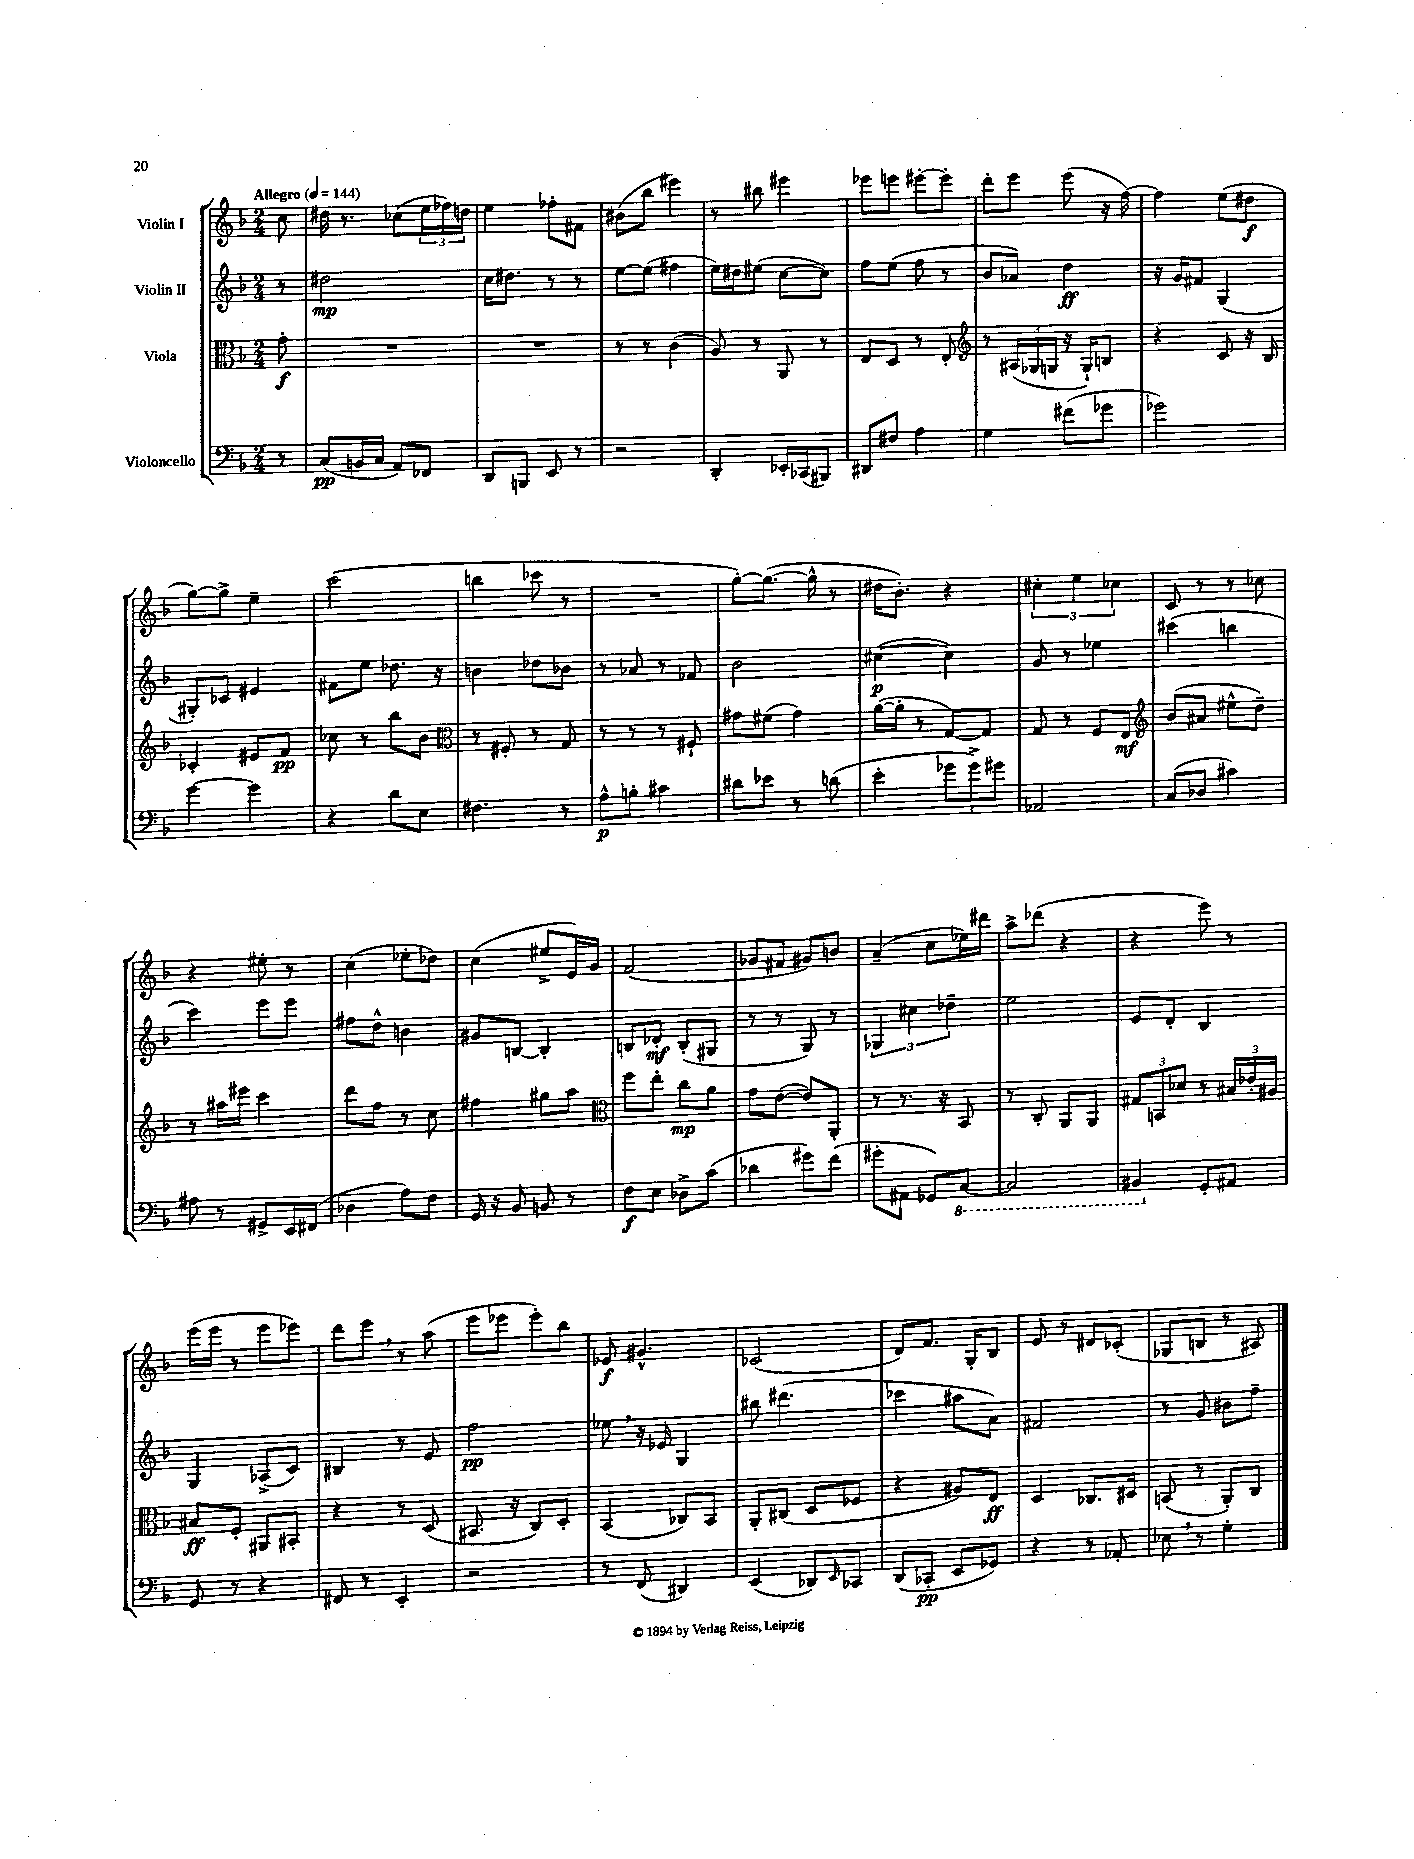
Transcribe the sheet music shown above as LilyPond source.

<<
\new StaffGroup <<
\new Staff = "s0" \with { instrumentName = "Violin I" } {
    \clef treble \key f \major \numericTimeSignature \time 2/4 \partial 8 \tempo "Allegro" 4 = 144
    c''8 |
    dis''16 r8. ces''8( \tuplet 3/2 { e''16 fes''16) d''16 } |
    e''4 fes''8-. fis'8 |
    bis'8( bes''8 eis'''4) |
    r8 bis''8 eis'''4 |
    ees'''8 e'''8 eis'''8~-. eis'''8-. |
    d'''8-. e'''8 e'''8( r16 f''16~) |
    f''4 e''8( dis''8\f |
    g''8~) g''8-> e''4-- |
    c'''2( |
    b''4 ces'''8 r8 |
    R2 |
    g''8~-.) g''8.~( g''16-^ r8 |
    dis''16 bes'8.-.) r4 |
    \tuplet 3/2 { cis''4-. e''4 ces''4 } |
    c'8 r8 r8 ces''8 |
    r4 eis''8-. r8 |
    c''4( ees''8-. des''8) |
    c''4( eis''8-> e'16) g'16 |
    f'2( |
    ges'8 fis'8 gis'8) b'8 |
    a'4--( c''8 ees''16) dis'''16 |
    a''8-> des'''8( r4 |
    r4 e'''8) r8 |
    e'''16( e'''16 r8 e'''8 ees'''8) |
    d'''8 e'''8 \breathe r8 a''8( |
    e'''8 ees'''8 ees'''8-.) bes''8 |
    ees'8\f gis'4.-^ |
    ces'2( |
    d'8) f'8. g16-. bes8 |
    e'8 r8 dis'8 ces'8-.( |
    ges8 b8 r8 ais8) \bar "|." |
}
\new Staff = "s1" \with { instrumentName = "Violin II" } {
    \clef treble \key f \major \numericTimeSignature \time 2/4 \partial 8
    r8 |
    dis''2\mp |
    c''16 dis''8. r8 r8 |
    e''8~ e''8( fis''4 |
    e''16) dis''16 eis''8( c''8~ c''8) |
    f''8 e''8( f''8 r8 |
    bes'8 aes'8) d''4\ff |
    r16 g'16 fis'8 g4( |
    gis8-.) ces'8 eis'4 |
    fis'8 e''8 des''8. r16 |
    b'4 des''8 bes'8 |
    r8 aes'8 r8 fes'8 |
    bes'2 |
    cis''4~\p( cis''4) |
    g'8 r8 ees''4 |
    cis'''4( b''4 |
    c'''4) e'''8 e'''8 |
    fis''8 d''8-^ b'4 |
    gis'8 b8~ b4-. |
    b8 des'8-.\mf b8-.( gis8 |
    r8 r8 g8) r8 |
    \tuplet 3/2 { ges4 cis''4 des''4-- } |
    e''2 |
    e'8 d'8-. bes4 |
    g4 aes8->( c'8) |
    bis4 r8 e'8 |
    f''2\pp |
    ees''8 \breathe r16 ees'16 g4 |
    bis''8 dis'''4.( |
    ces'''4 ais''8 a'8) |
    fis'2 |
    r8 g'8 bis'8 f''8-- \bar "|." |
}
\new Staff = "s2" \with { instrumentName = "Viola" } {
    \clef alto \key f \major \numericTimeSignature \time 2/4 \partial 8
    g'8-.\f |
    R2 |
    R2 |
    r8 r8 c'4( |
    a8) r8 a,8 r8 |
    e8 d8 r8 e8-. |
    \clef treble r8 \tuplet 3/2 { ais16( ges16 g16 } r16 g16-!) b8 |
    r4 c'8 r16 bes16 |
    ces'4-. eis'8 f'8\pp |
    ces''8 r8 bes''8 bes'8 |
    \clef alto r8 fis8-. r8 g8 |
    r8 r8 r8 fis8-! |
    gis'8 fis'8( gis'4) |
    a'16~( a'16-. r8 g8~) g8 |
    g8 r8 f8 e8\mf |
    \clef treble bes'8( ais'8 eis''8-^ d''8--) |
    r8 ais''16 eis'''16 c'''4 |
    d'''8 f''8 r8 c''8 |
    fis''4 gis''8 a''8 |
    \clef alto f''8 e''8-. c''8\mp a'8 |
    g'8 e'8~( e'8) a,8-. |
    r8 r8. r16 bes,8 |
    r8 c8-. a,8 a,8 |
    \tuplet 3/2 { gis8 b,8 des'8 } r8 \tuplet 3/2 { bis16 ees'16-. ais16 } |
    bis8\ff f8-. ais,8 bis,8-. |
    r4 r8 d8( |
    bis,8. r16 c8) d8-. |
    bes,4( ces8) bes,8 |
    a,8-. cis8( d8 fes8 |
    r4 ais8) e8\ff |
    d4 ces8. dis16 |
    b,8( r8 a,8-.) c8 \bar "|." |
}
\new Staff = "s3" \with { instrumentName = "Violoncello" } {
    \clef bass \key f \major \numericTimeSignature \time 2/4 \partial 8
    r8 |
    c8\pp( b,16 c16 a,8) fes,8 |
    d,8 b,,8 e,8 r8 |
    r2 |
    d,4-. ees,16-. ces,16( bis,,8) |
    dis,8 fis8 a4 |
    g4 fis'8( ges'8 |
    ges'2) |
    g'4~ g'4 |
    r4 d'8 e8 |
    fis4. r8 |
    a8-^\p b8-. cis'4 |
    dis'8 ees'8 r8 d'8( |
    e'4-. \tuplet 3/2 { ges'8 ges'8->) gis'8 } |
    aes,2 |
    c8( des8 cis'4) |
    ais8 r8 gis,8-> e,16 fis,16( |
    des4 a8) f8 |
    g,16 r16 bes,8 b,8 r8 |
    f8\f e8 des8-> c'8( |
    des'4 gis'8) f'8( |
    gis'8-. ais,8 ges,8) \ottava #-1 c,8~ |
    c,2 |
    bis,,4 \ottava #0 g,8-. ais,8 |
    g,8 r8 r4 |
    fis,8 r8 e,4-. |
    r2 |
    r8 f,8( dis,4) |
    e,4( des,8) \grace { e,16 } ces,8 |
    d,8( ces,8-.\pp e,8 ges,8) |
    r4 r8 aes,8-. |
    ees8 \breathe r8 g4-. \bar "|." |
}
>>
>>
\layout { \context { \Score \remove "Bar_number_engraver" } }
